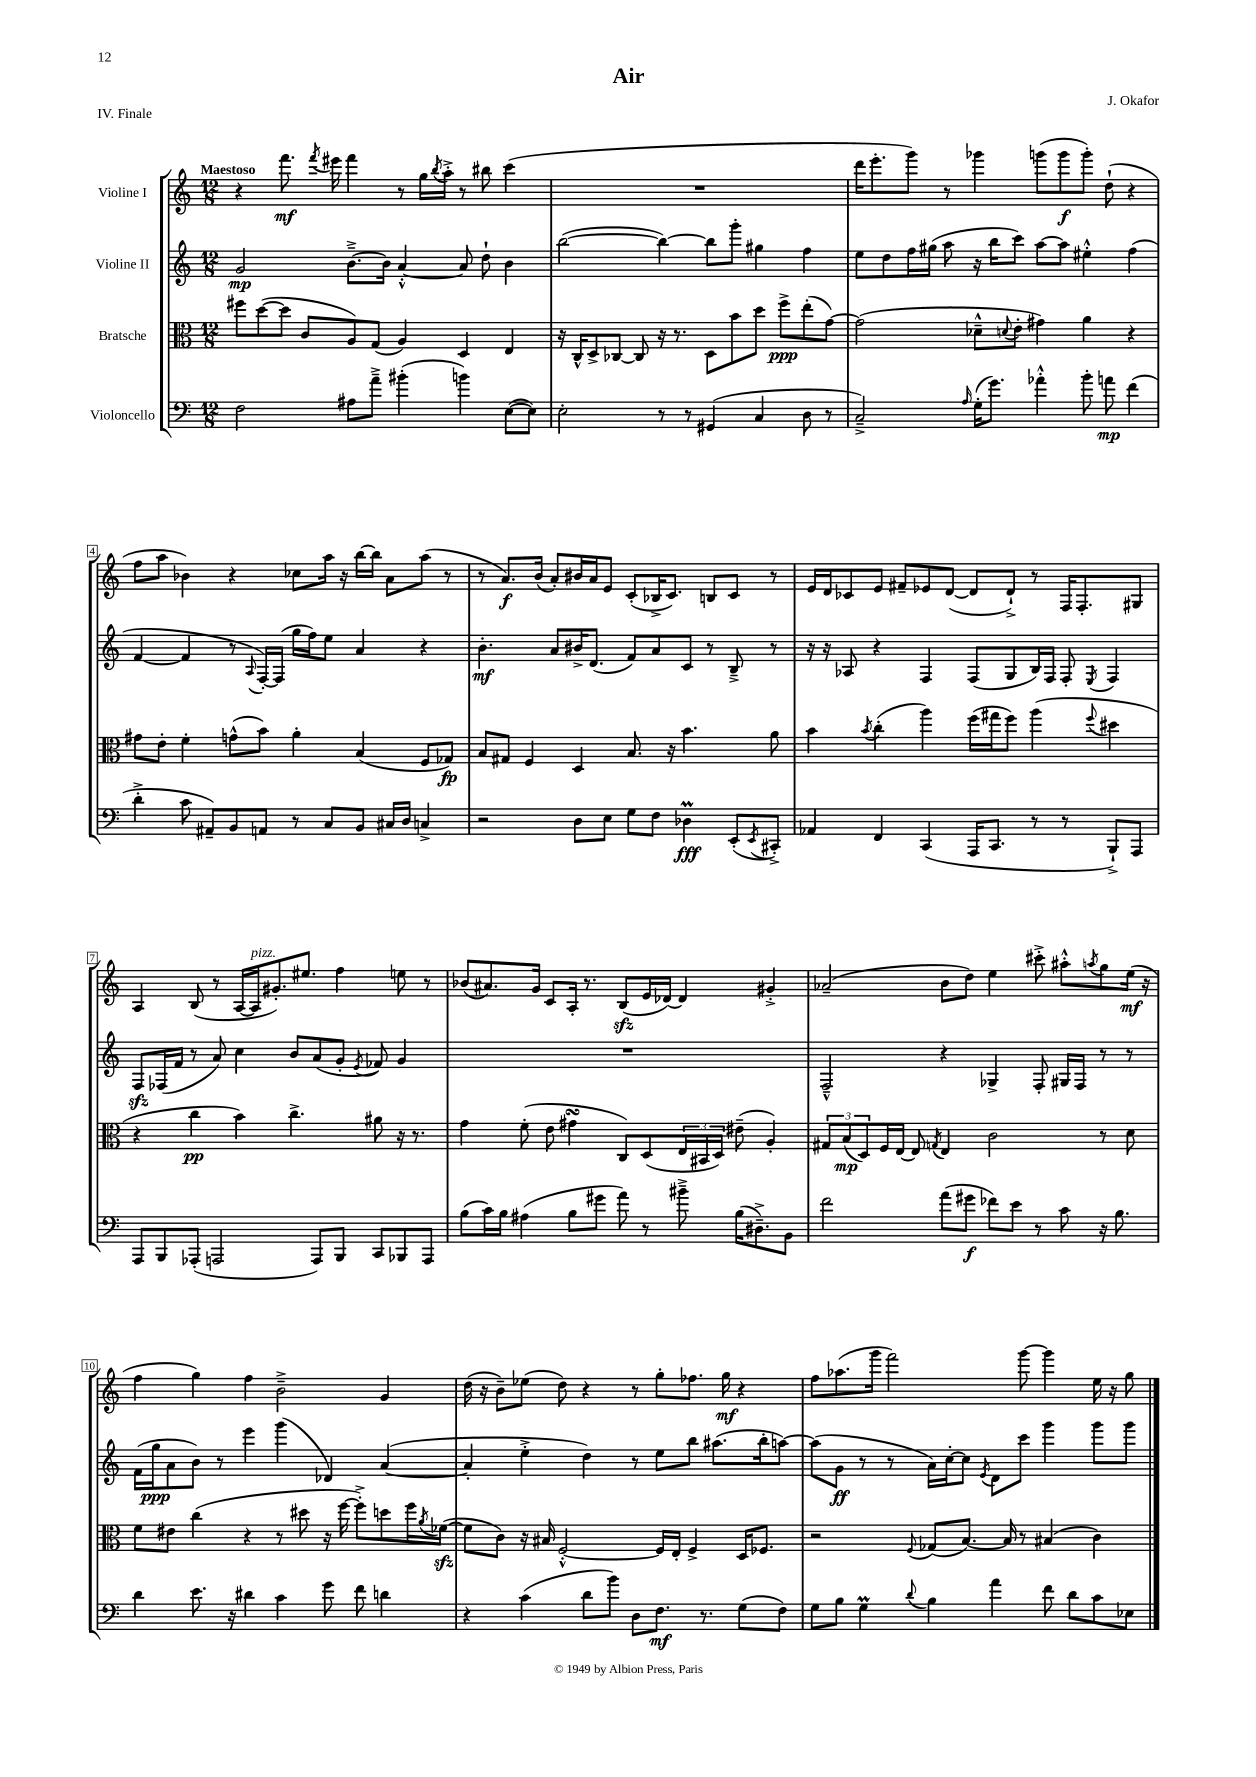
\header { title = "Air" composer = "J. Okafor" piece = "IV. Finale" }
<<
\new StaffGroup <<
\new Staff = "s0" \with { instrumentName = "Violine I" } {
    \clef treble \key c \major \numericTimeSignature \time 12/8 \tempo "Maestoso"
    r4 f'''8.\mf \acciaccatura { f'''8 } eis'''16 f'''4 r8 g''16 \acciaccatura { b''8 } a''16-.-> r8 bis''8 c'''4( |
    R1. |
    d'''16 e'''8.-. g'''8) r8 ges'''4 g'''8( g'''8\f g'''8-.) d''8-!( r4 |
    f''8 a''8 bes'4) r4 ces''8 a''16 r16 b''16~ b''16 a'8 a''8( r8 |
    r8 a'8.\f) b'16( a'8-.) bis'16 a'16 e'8 c'8-.( bes16-> c'8.) b8 c'8 r8 |
    e'16 d'16 ces'8 e'8 fis'8-- ees'8 d'8~( d'8 d'8-!->) r8 f16 f8.-. gis8 |
    a4 b8( r8 a16~ a16^\markup { \italic "pizz." } gis'8.-.) eis''8. f''4 e''8 r8 |
    bes'8( ais'8.) g'16 c'8 a16-. r8. b8\sfz( e'16 des'16~) des'4 gis'4-.-> |
    aes'2--( b'8 d''8) e''4 cis'''8-.-> ais''8-.-^ \acciaccatura { a''8 } g''8 e''16\mf( r16 |
    f''4 g''4) f''4 b'2---> g'4 |
    d''16( r16 b'8--) ees''8( d''8) r4 r8 g''8-. fes''8. g''16\mf r4 |
    f''8 aes''8.( g'''16 f'''2) g'''8~ g'''4 e''16 r16 g''8 \bar "|." |
}
\new Staff = "s1" \with { instrumentName = "Violine II" } {
    \clef treble \key c \major \numericTimeSignature \time 12/8
    g'2\mp b'8.~---> b'16 a'4~-.-^ a'8 d''8-! b'4 |
    b''2~( b''4~) b''8 g'''8-. gis''4 f''4 |
    e''8 d''8 f''16 gis''16( a''8 r16 b''16 c'''8) a''8~ a''8 eis''4-.-^ f''4( |
    f'4~ f'4 r8 \appoggiatura { a8 } f16~-.) f16( g''16 f''16) e''8 a'4 r4 |
    b'4.-.\mf a'8 bis'16-> d'8.( f'8) a'8 c'8 r8 b8---> r8 |
    r16 r16 aes8 r4 f4 f8( g8 b16) f16 f8-. \acciaccatura { e8 } f4 |
    f8\sfz fes16( f'16 r8 a'8) c''4 b'8 a'8( g'8-. \acciaccatura { e'8 } fes'8) g'4 |
    R1. |
    f2---^ r4 ges4-> f8-. gis16 f16 r8 r8 |
    f'16( g''16\ppp a'8 b'8) r8 e'''4 g'''4( des'4) a'4~( |
    a'4-. e''4-.-> d''4) r8 e''8 b''8 ais''8.( b''16-. a''8~) |
    a''8( g'8\ff r8 r8 a'16) c''16~-. c''8 \acciaccatura { e'8 } d'8 c'''8 g'''4 g'''8 g'''8 \bar "|." |
}
\new Staff = "s2" \with { instrumentName = "Bratsche" } {
    \clef alto \key c \major \numericTimeSignature \time 12/8
    fis''8 d''8~( d''8 c'8 a8) g8( a4) d4 e4 |
    r16 c16-^ d8-> ces8~ ces8 r16 r8. d8 b'8 d''8 f''8->\ppp e''8-.( g'8~) |
    g'2( des'8---^ \appoggiatura { d'8 } e'8-. gis'4) a'4 r4 |
    gis'8 e'8-. f'4-. g'8-^( b'8) a'4-. b4( f8 ges8\fp) |
    b8 gis8 f4 d4 b8. r16 b'4. a'8 |
    b'4 \acciaccatura { b'8 } c''4-.( a''4) f''16( gis''16 f''8) a''4( \appoggiatura { f''8 } dis''4 |
    r4 c''4\pp b'4) c''4.-> ais'8 r16 r8. |
    g'4 f'8-.( e'8 gis'4\turn c8) d8( \tuplet 3/2 { e16 bis,16 d16) } eis'8--( a4-.) |
    \tuplet 3/2 { gis8 b8\mp( d8) } f16 e16~ e8 \acciaccatura { g8 } e4 c'2 r8 d'8 |
    f'8 eis'8 c''4( r4 r8 dis''8 r16 f''16~ f''8-.->) d''8 f''16 \acciaccatura { a'8 } fes'16~\sfz( |
    fes'8 c'8) r16 bis16 f2~-.-^ f16 e16-. f4-> d16 fes8. |
    r2 \appoggiatura { f8 } ges8( b8.~) b16 r8 bis4( c'4) \bar "|." |
}
\new Staff = "s3" \with { instrumentName = "Violoncello" } {
    \clef bass \key c \major \numericTimeSignature \time 12/8
    f2 ais8 a'8---> bis'4-.( b'4) e8~( e8) |
    e2-. r8 r8 gis,4( c4 d8 r8 |
    c2--->) \grace { a16 } g16-.( g'8.) aes'4-.-^ b'8-. a'8\mp f'4( |
    d'4-.-> c'8 ais,8--) b,8 a,8 r8 c8 b,8 cis16 d16 c4-> |
    r2 d8 e8 g8 f8 des4\prall\fff e,8-.( \acciaccatura { e,8 } cis,8-.->) |
    aes,4 f,4 c,4( a,,16 c,8. r8 r8 b,,8-!->) a,,8 |
    a,,8 b,,8 aes,,8-.( a,,2 a,,8) b,,8 c,8 bes,,8 a,,8 |
    b8( c'16) b16 ais4( b8 gis'8 a'8) r8 bis'8---> b16( dis8.--->) b,8 |
    f'2 a'8( gis'8\f fes'8) e'8 r8 c'8 r16 b8. |
    d'4 e'8. r16 dis'4 c'4 g'8 f'8 d'4 |
    r4 c'4( d'8 b'8) d8 f8.\mf r8. g8( f8) |
    g8 b8 g4\prall \appoggiatura { d'8 } b4 a'4 f'8 d'8 c'8 ees8 \bar "|." |
}
>>
>>
\layout { \context { \Score \override BarNumber.stencil = #(make-stencil-boxer 0.1 0.3 ly:text-interface::print) } }
